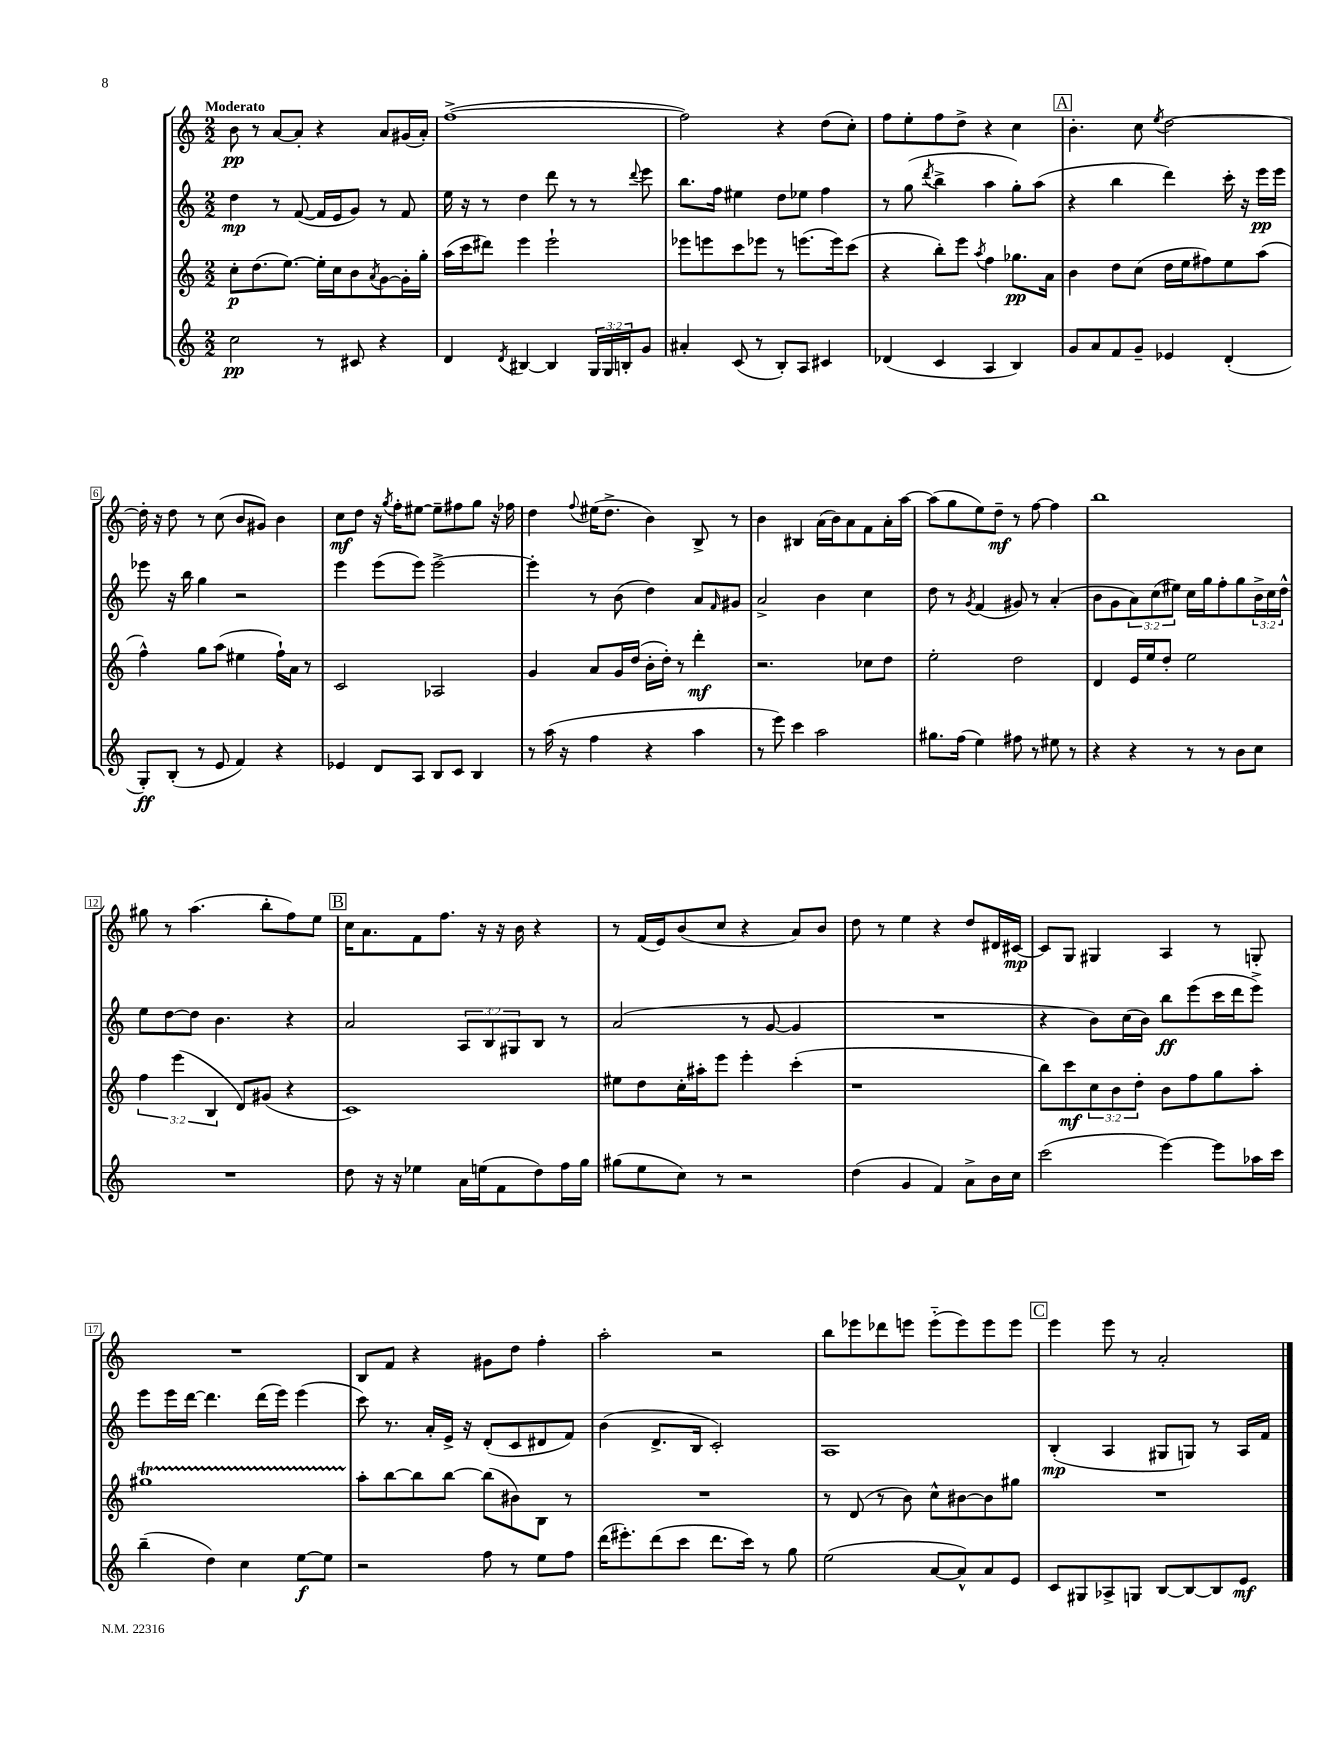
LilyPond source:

<<
\new StaffGroup <<
\new Staff = "s0" {
    \clef treble \key c \major \numericTimeSignature \time 2/2 \tempo "Moderato"
    b'8\pp r8 a'8~ a'8-. r4 a'8 gis'16( a'16-.) |
    f''1~->( |
    f''2) r4 d''8( c''8-.) |
    f''8 e''8-. f''8 d''8-> r4 c''4 |
    \mark \markup { \box "A" } b'4.-. c''8 \acciaccatura { e''8 } d''2~ |
    d''16-. r16 d''8 r8 c''8( b'8 gis'8) b'4 |
    c''8\mf d''8 r16 \acciaccatura { g''8 } f''16-. eis''8~ eis''8-- fis''8 g''8 r16 fes''16 |
    d''4 \appoggiatura { f''8 } eis''16( d''8.-> b'4) b8-> r8 |
    b'4 bis4 a'16( b'16) a'8 f'8 a'16-. a''16~ |
    a''8( g''8 e''8) d''8--\mf r8 f''8~ f''4 |
    b''1 |
    gis''8 r8 a''4.( b''8-. f''8) e''8 |
    \mark \markup { \box "B" } c''16 a'8. f'8 f''8. r16 r16 b'16 r4 |
    r8 f'16( e'16) b'8( c''8 r4 a'8) b'8 |
    d''8 r8 e''4 r4 d''8 dis'16 cis'16~\mp |
    cis'8 g8 gis4 a4 r8 g8-. |
    R1 |
    b8 f'8 r4 gis'8 d''8 f''4-. |
    a''2-. r2 |
    b''8 ees'''8 des'''8 e'''8 e'''8-_( e'''8) e'''8 e'''8 |
    \mark \markup { \box "C" } e'''4 e'''8 r8 a'2-. \bar "|." |
}
\new Staff = "s1" {
    \clef treble \key c \major \numericTimeSignature \time 2/2 \override Staff.TupletNumber.text = #tuplet-number::calc-fraction-text
    d''4\mp r8 f'8~( f'16 e'16 g'8) r8 f'8 |
    e''16 r16 r8 d''4 d'''8 r8 r8 \appoggiatura { d'''8 } e'''8 |
    b''8. f''16 eis''4 d''8 ees''8 f''4 |
    r8 g''8( \acciaccatura { d'''8 } b''4-> a''4 g''8-.) a''8( |
    \mark \markup { \box "A" } r4 b''4 d'''4) c'''16-. r16 e'''16\pp e'''16 |
    ees'''8 r16 b''16 g''4 r2 |
    e'''4 e'''8( e'''8) e'''2~-> |
    e'''4-. r8 b'8( d''4) a'8 \grace { f'16 } gis'8 |
    a'2-> b'4 c''4 |
    d''8 r8 \acciaccatura { g'8 } f'4( gis'8) r8 a'4-.( |
    b'8 g'8 \tuplet 3/2 { a'8) c''8( eis''8) } c''16 g''16 f''8-. g''8 \tuplet 3/2 { b'16-> c''16 d''16-^ } |
    e''8 d''8~ d''8 b'4. r4 |
    \mark \markup { \box "B" } a'2 \tuplet 3/2 { a8 b8 gis8 } b8 r8 |
    a'2( r8 g'8~ g'4 |
    R1 |
    r4 b'8) c''16( b'16) b''8\ff e'''8( c'''16 d'''16 e'''8->) |
    e'''8 e'''16 d'''16~ d'''4. d'''16( e'''16) e'''4( |
    c'''8) r8. a'16-. e'16-> r16 d'8-.( c'8 dis'8 f'8) |
    b'4( d'8.-> b16 c'2-.) |
    a1 |
    \mark \markup { \box "C" } b4-.\mp( a4 gis8 g8) r8 a16 f'16 \bar "|." |
}
\new Staff = "s2" {
    \clef treble \key c \major \numericTimeSignature \time 2/2 \override Staff.TupletNumber.text = #tuplet-number::calc-fraction-text
    c''8-.\p d''8.( e''8.~) e''16-. c''16 b'8 \acciaccatura { a'8 } g'8~ g'16-. g''16-. |
    a''16( c'''16 dis'''8) e'''4 e'''2-! |
    ees'''8 e'''8 c'''8 ees'''8 r8 e'''8.( e'''16) c'''8( |
    r4 b''8-.) e'''8 \acciaccatura { a''8 } f''4 ges''8.\pp a'16 |
    \mark \markup { \box "A" } b'4 d''8 c''8( d''16 e''16 fis''8) e''8 a''8( |
    f''4-^) g''8 a''8( eis''4 f''16-!) a'16 r8 |
    c'2 aes2 |
    g'4 a'8 g'16 d''16( b'16-. d''16-.) r8 d'''4-.\mf |
    r2. ces''8 d''8 |
    e''2-. d''2 |
    d'4 e'16 e''16 d''8-. e''2 |
    \tuplet 3/2 { f''4 e'''4( b4 } d'8) gis'8( r4 |
    \mark \markup { \box "B" } c'1) |
    eis''8 d''8 c''16-. ais''16-. e'''8 e'''4-. c'''4-.( |
    r1 |
    b''8) c'''8\mf \tuplet 3/2 { c''8 b'8 d''8-. } b'8 f''8 g''8 a''8-. |
    gis''1\startTrillSpan |
    a''8-.\stopTrillSpan b''8~ b''8 b''8~ b''8( bis'8) b8 r8 |
    R1 |
    r8 d'8( r8 b'8) c''8-^ bis'8~ bis'8 gis''8 |
    \mark \markup { \box "C" } R1 \bar "|." |
}
\new Staff = "s3" {
    \clef treble \key c \major \numericTimeSignature \time 2/2 \override Staff.TupletNumber.text = #tuplet-number::calc-fraction-text
    c''2\pp r8 cis'8 r4 |
    d'4 \acciaccatura { d'8 } bis4~ bis4 \tuplet 3/2 { g16 g16 b16-. } g'8 |
    ais'4-. c'8( r8 b8-.) a8 cis'4 |
    des'4( c'4 a4 b4) |
    \mark \markup { \box "A" } g'8 a'8 f'8 g'8-- ees'4 d'4-.( |
    g8-.\ff) b8-.( r8 e'8 f'4) r4 |
    ees'4 d'8 a8 b8 c'8 b4 |
    r8 a''16( r16 f''4 r4 a''4 |
    r8 e'''8) c'''4 a''2 |
    gis''8. f''16( e''4) fis''8 r8 eis''8 r8 |
    r4 r4 r8 r8 b'8 c''8 |
    R1 |
    \mark \markup { \box "B" } d''8 r16 r16 ees''4 a'16 e''16( f'8 d''8) f''16 g''16 |
    gis''8( e''8 c''8) r8 r2 |
    d''4( g'4 f'4) a'8-> b'16 c''16 |
    c'''2( e'''4~) e'''8 aes''16 c'''16 |
    b''4--( d''4) c''4 e''8~\f e''8 |
    r2 f''8 r8 e''8 f''8 |
    d'''16( eis'''8.-.) d'''8( c'''8 d'''8. c'''16) r8 g''8 |
    e''2( a'8~ a'8-^) a'8 e'8 |
    \mark \markup { \box "C" } c'8 gis8 aes8-> g8 b8~ b8~ b8 e'8\mf \bar "|." |
}
>>
>>
\layout { \context { \Score \override BarNumber.stencil = #(make-stencil-boxer 0.1 0.3 ly:text-interface::print) } }
